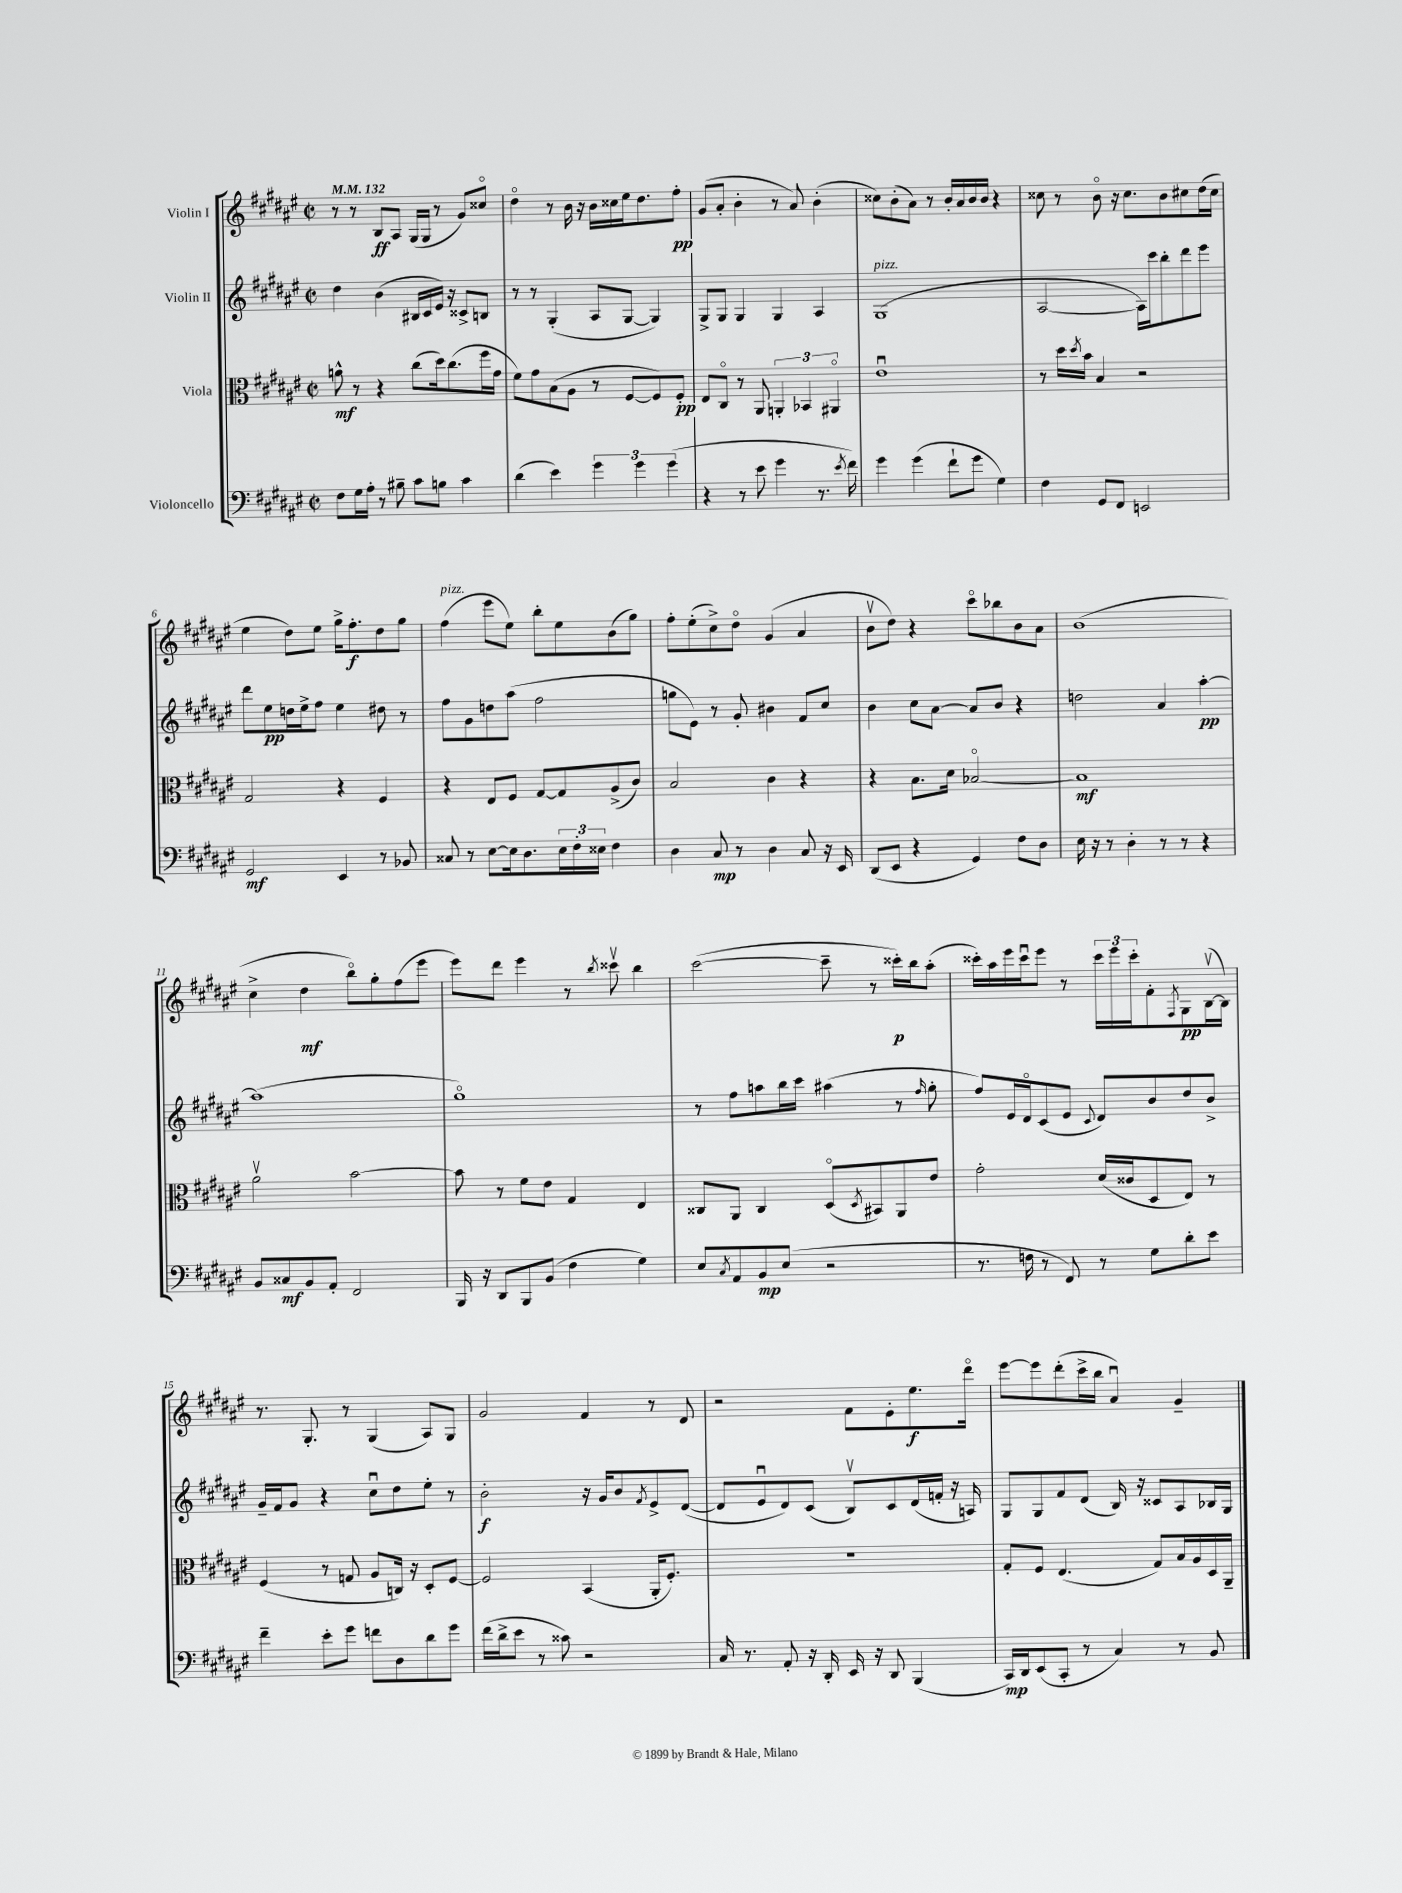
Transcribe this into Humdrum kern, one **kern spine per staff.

**kern	**kern	**kern	**kern
*staff4	*staff3	*staff2	*staff1
*clefF4	*clefC3	*clefG2	*clefG2
*k[f#c#g#d#a#e#]	*k[f#c#g#d#a#e#]	*k[f#c#g#d#a#e#]	*k[f#c#g#d#a#e#]
*M2/2	*M2/2	*M2/2	*M2/2
*met(c|)	*met(c|)	*met(c|)	*met(c|)
*MM132	*MM132	*MM132	*MM132
8F#\L	8a^^\	4dd#\	8r
16G#\L	8r	.	8r
16A#'\JJ	.	.	.
8r	4r	(4b\	8B/L
8B#~\	.	.	8A#/J
8c#\L	(8cc#\L	16B#/LL	(16G#/LL
.	.	16c#/	16G#/JJ
8B\J	16dd#\k)	16e#/JJ)	8r
.	(8.cc#\	16r	.
4c#\	.	8c##^/L	8g#/L)
.	16ff#\L	8B/J	8cc##o/J
.	16g#\JJ	.	.
=	=	=	=
(4d#\	8f#\L)	8r	4dd#o\
.	8g#\	8r	.
4e#\)	(8B\	(4G#'/	8r
.	8A#\J	.	16b\
.	.	.	16r
6g#\	8r	8A#/L	16b\LL
.	.	.	16cc##\
.	[8F#/L	[8G#/J	16ee#\J
6g#\	.	.	.
.	.	.	8.dd#\
.	8F#/])	4G#/])	.
(6g#\	.	.	.
.	8F#'/J	.	8ff#'\J
=	=	=	=
4r	8E#/L	8G#^/L	(8g#/L
.	8C#o/J	8G#/J	8a#'/J
8r	8r	4G#/	4b'\
8e#\	8AA#/	.	.
4g#\	6AA'/	4G#/	8r
.	.	.	8a#/)
.	6BB-/	.	.
8.r	.	4A#/	(4b'\
.	6AA#o/	.	.
8qe#/	.	.	.
16f#\)	.	.	.
=	=	=	=
4g#\	1e#u	(1G#	8cc##\L)
.	.	.	(8b'\
(4g#\	.	.	8a#\J)
.	.	.	8r
8f#`\L	.	.	16b'/LL
.	.	.	16a#/
8g#\J	.	.	16b/
.	.	.	16b/JJ
4G#\)	.	.	4r
=	=	=	=
4F#\	8r	[2A#/	8cc##\
.	16dd#\LL	.	8r
.	8qdd#/	.	.
.	16b\JJ	.	.
8GG#/L	4B/	.	8bo\
8FF#/J	.	.	16r
.	.	.	8.cc##\L
2EE/	2r	16A#\]LL)	.
.	.	16ccc#\J	.
.	.	8bb'\	8b\
.	.	8ddd#\	8cc#\
.	.	8eee#\J	(16dd#\L
.	.	.	16cc#\JJ
=	=	=	=
2GG#/	2G#/	8ddd#\L	4ee#\
.	.	8ee#\	.
.	.	16dd\L	8dd#\L)
.	.	16ee#^\J	.
.	.	8ff#\J	8ee#\J
4EE#/	4r	4ee#\	16gg#^\LK
.	.	.	8.ff#'\
8r	4F#/	8dd#\	8dd#\
8BB-/	.	8r	8gg#\J
=	=	=	=
8C##/	4r	8ff#\L	(4ff#\
8r	.	8g#\	.
[8E#\L	8E#/L	8dd\	8eee#\L
16E#\]k	8F#/J	(8aa#\J	8ee#\J)
8.D#\	.	.	.
.	[8G#/L	2ff#\	8bb'\L
24E#\L	8G#/]	.	8ee#\
24F#'\	.	.	.
24E##\JJ	.	.	.
4F#\	(8A#^/	.	(8b\
.	8c#/J)	.	8gg#\J)
=	=	=	=
4D#\	2B/	8gg\L	8ff#'\L
.	.	8e#\J)	(8ee#'\
8C#/	.	8r	8cc#^\)
8r	.	8g#'/	8dd#o\J
4D#\	4c#\	4b#\	(4g#/
8C#/	4r	8f#/L	4a#/
16r	.	8cc#/J	.
16EE#/	.	.	.
=	=	=	=
(8DD#/L	4r	4b\	8bv\L
8EE#/J	.	.	8dd#\J)
4r	8.B\L	8cc#\L	4r
.	.	[8a#\J	.
.	16d#\Jk	.	.
4GG#/)	[2B-o/	8a#/]L	8ccc#o\L
.	.	8b/J	8bb-\
8F#\L	.	4r	8b\
8D#\J	.	.	8a#\J
=	=	=	=
16E#\	1B-]	2dd\	(1b
16r	.	.	.
8r	.	.	.
4D#'\	.	.	.
8r	.	4a#/	.
8r	.	.	.
4r	.	[4aa#'\	.
=	=	=	=
8BB/L	2a#v\	(1aa#]	4cc#^\
8C##/	.	.	.
8BB/	.	.	4dd#\
8AA#'/J	.	.	.
2FF#/	[2b\	.	8bbo\L)
.	.	.	8gg#'\
.	.	.	(8ff#\
.	.	.	8eee#\J
=	=	=	=
16BBB/	8b\]	1gg#o)	8eee#\L)
16r	.	.	.
8DD#/L	8r	.	8ddd#\J
8BBB/	8f#\L	.	4eee#\
(8BB/J	8e#\J	.	.
4F#\	4G#/	.	8r
.	.	.	8qbb/
.	.	.	8ccc##v\
4G#\)	4E#/	.	4bb\
=	=	=	=
8E#/L	8C##/L	8r	([2ccc#\
8qC#/	.	.	.
8AA#/	8AA#/J	8ff#\L	.
8BB/	4C##/	8aa\	.
(8E#/J	.	16bb\L	.
.	.	16ccc#\JJ	.
2r	(8D#o/L	(4aa#\	8ccc#~\]
.	8qD#/	.	.
.	8BB#/)	.	8r
.	8AA#/	8r	16ccc##'\LL)
.	.	.	16bb\J
.	.	16qqff#/	.
.	8e#/J	8gg#'\	(8aa#'\J
=	=	=	=
8.r	2g#'\	8ff#/L)	16ccc##'\LL)
.	.	.	16aa#\
.	.	16e#/L	16eee#\
16F\	.	16d#o/J	16ccc##u\J
8r	.	(8c#/	8eee#\J
8FF#/)	.	8e#/J	8r
.	.	8qqc#/	.
8r	(16d#/LL	8d#/L)	24ccc##\LL
.	.	.	24eee#\
.	16c##/J	.	.
.	.	.	24ccc##'\J
8G#\L	8D#/	8b/	8f#'\
.	.	.	8qF#/
8d#'\	8E#/J)	8dd#/	8G#\
8e#\J	8r	8b^/J	([16Bv\L
.	.	.	16B\]JJ)
=	=	=	=
4f#~\	(4F#/	16g#~/LL	8.r
.	.	16f#/J	.
.	.	8g#/J	.
.	.	.	8.G#'/
8e#'\L	8r	4r	.
8g#\J	8G/	.	8r
8f\L	8A#/L	8cc#u\L	(4G#/
8D#\	16C/Jk)	8dd#\	.
.	16r	.	.
8d#\	8D#'/L	8ee#'\J	8A#/L)
8g#\J	[8F#/J	8r	8G#/J
=	=	=	=
(16f#\LL	2F#/]	2b'\	2g#/
16d#^\J	.	.	.
8e#\J	.	.	.
8r	.	.	.
8c##\)	.	.	.
2r	(4BB/	16r	4f#/
.	.	16g#/LK	.
.	.	8b/	.
.	.	8qf#/	.
.	16AA#'/LK	8e#^/	8r
.	8.F#'/J)	.	.
.	.	([8d#/J	8d#/
=	=	=	=
16C#/	1r	8d#/]L	2r
8.r	.	.	.
.	.	8e#u/	.
8AA#'/	.	8d#/)	.
16r	.	(8c#/J	.
16DD#'/	.	.	.
16EE#/	.	8Bv/L)	8f#\L
16r	.	.	.
8DD#/	.	8c#/	8e#'\
(4BBB/	.	(16d#/L	8.ee#\
.	.	16f'/JJ	.
.	.	16r	.
.	.	16A/)	16ddd#o\Jk
=	=	=	=
16CC#/LL)	8G#'/L	8G#/L	[8eee#\L
16DD#/J	.	.	.
(8EE#/	8F#/J	8G#/	8eee#\]
8CC#'/J	(4.E#/	8f#/	(8ddd#'\
8r	.	(8d#/J	16ccc#^\L
.	.	.	16bb\JJ
4C#/)	.	16B/)	4a#u/)
.	.	16r	.
.	8G#/L)	8c##/L	.
8r	16B/L	8A#/	4g#~/
.	16A#/	.	.
8BB/	16D#/	16B-/L	.
.	16AA#~/JJ	16G#/JJ	.
==	==	==	==
*-	*-	*-	*-
